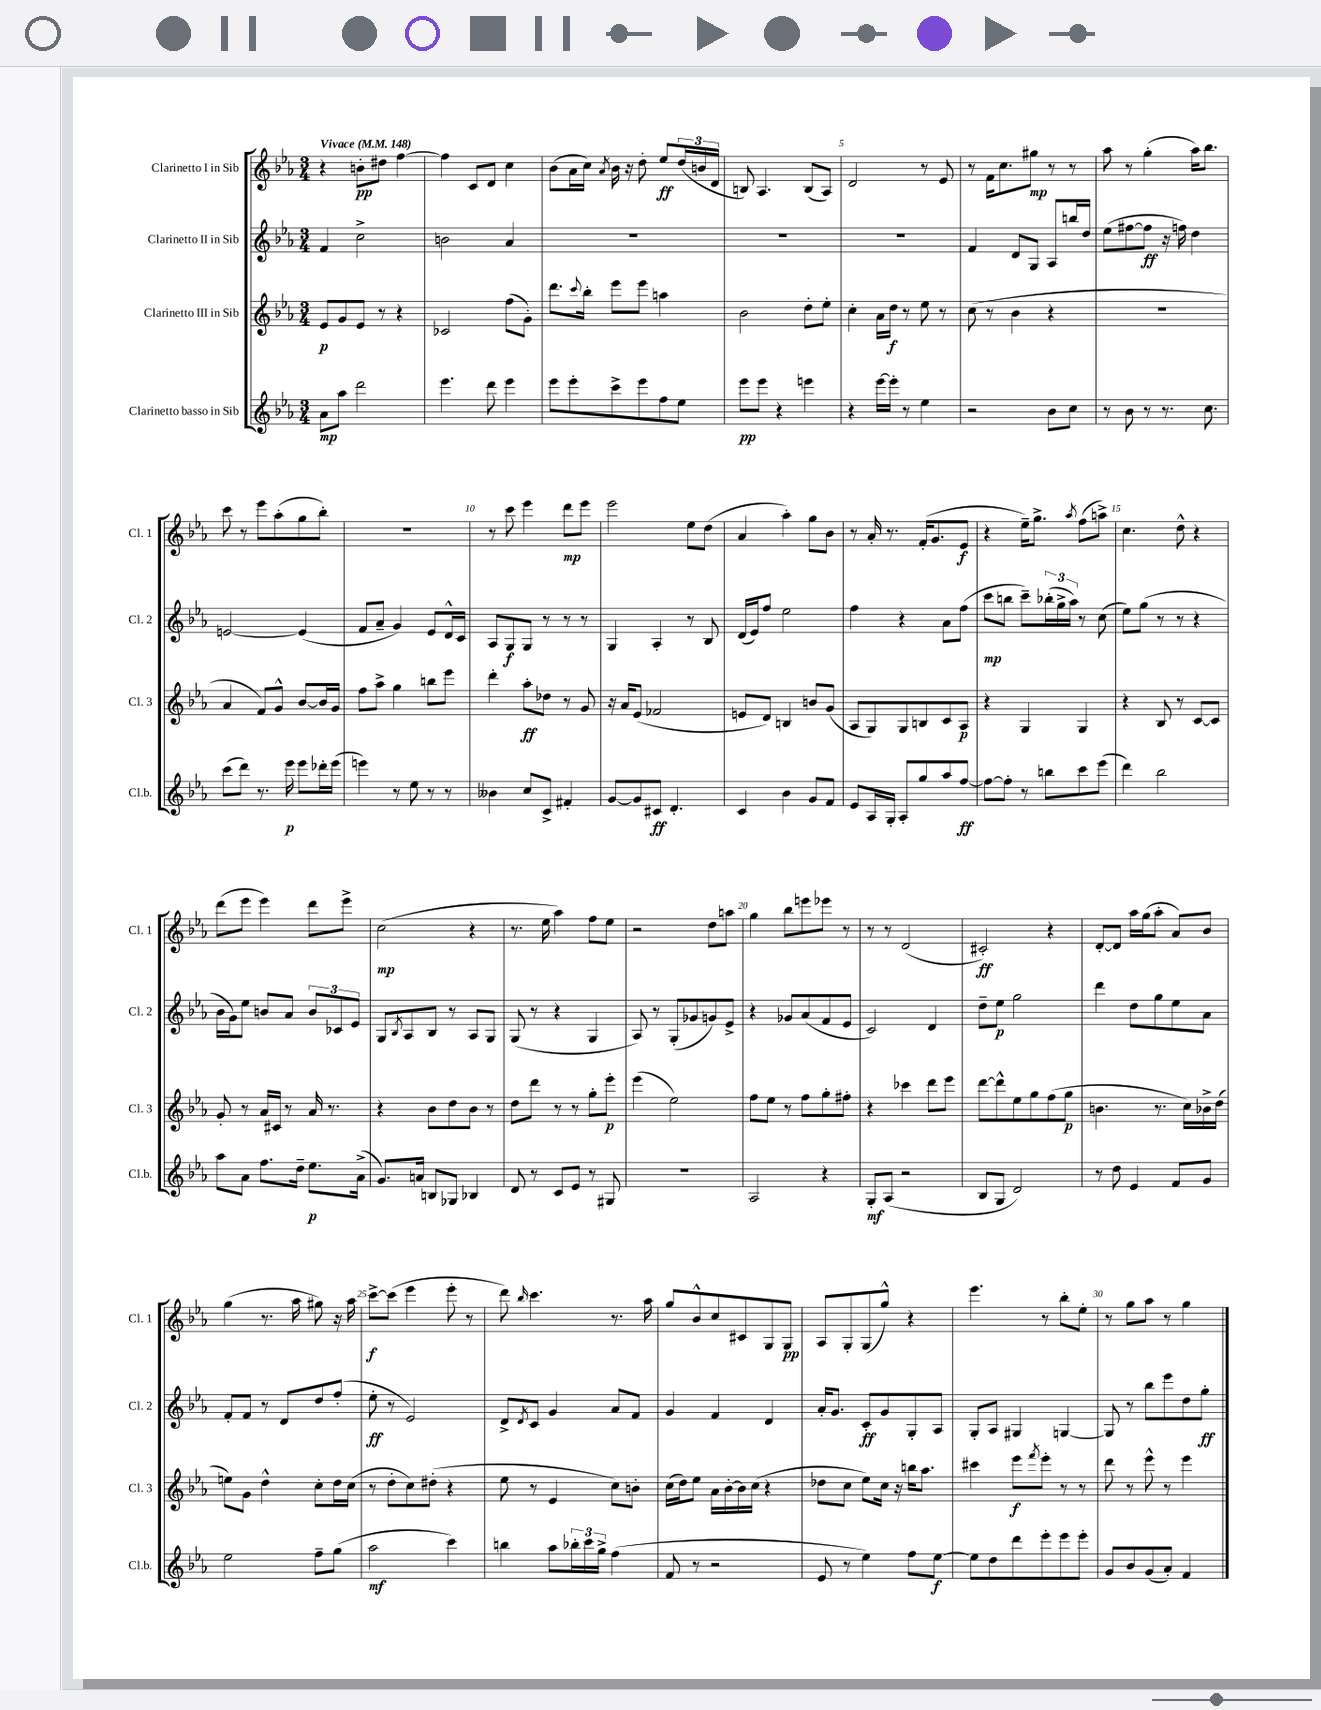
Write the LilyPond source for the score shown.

<<
\new StaffGroup <<
\new Staff = "s0" \with { instrumentName = "Clarinetto I in Sib" shortInstrumentName = "Cl. 1" } {
    \clef treble \key ees \major \numericTimeSignature \time 3/4 \tempo "Vivace" 4 = 148
    r4 b'8-.\pp dis''8 f''4~ |
    f''4 c'8 d'8 c''4 |
    bes'8( aes'16 c''16) \acciaccatura { aes'8 } bes'16 r16 d''8-. ees''8\ff \tuplet 3/2 { d''16( b'16 d'16 } |
    b8) aes4. b8( aes8) |
    d'2 r8 ees'8 |
    r8 f'16 c''8. gis''8\mp r8 r8 |
    aes''8 r8 g''4-.( aes''16) bes''8. |
    c'''8 r8 ees'''8 aes''8-.( g''8 bes''8-.) |
    R2. |
    r8 c'''8 ees'''4 d'''8\mp ees'''8 |
    ees'''2 ees''8 d''8( |
    aes'4 aes''4-.) g''8 bes'8 |
    r8 aes'16-. r8. f'16-.( g'8. ees'8\f |
    r4 ees''16--) g''8.-> \acciaccatura { aes''8 } f''8( a''8->) |
    c''4. d''8-^ r4 |
    d'''8( ees'''8 ees'''4) d'''8 ees'''8-> |
    c''2\mp( r4 |
    r8. ees''16 aes''4) f''8 ees''8 |
    r2 d''8 a''8 |
    g''4 bes''8 e'''8 ees'''8 r8 |
    r8 r8 d'2( |
    cis'2-.\ff) r4 |
    d'8~-. d'8 aes''16 g''16( aes''8-. aes'8) bes'8 |
    g''4( r8. aes''16 gis''8) r16 aes''16 |
    c'''8~->\f c'''8( ees'''4 ees'''8-. r8 |
    d'''8) \grace { bes''16 } c'''4. r8. aes''16 |
    g''8 bes'8-^ c''8 cis'8 g8 g8\pp |
    aes8 g8-. g8( g''8-^) r4 |
    ees'''4. r8 bes''8-. ees''8-. |
    r8 g''8 aes''8 r8 g''4 \bar "|." |
}
\new Staff = "s1" \with { instrumentName = "Clarinetto II in Sib" shortInstrumentName = "Cl. 2" } {
    \clef treble \key ees \major \numericTimeSignature \time 3/4
    f'4 c''2-> |
    b'2 aes'4 |
    R2. |
    R2. |
    R2. |
    f'4 d'8 g8 aes8 b''16 d''16 |
    ees''8( fis''8~ fis''8\ff r16 f''16) d''4 |
    e'2~ e'4( |
    f'8 aes'8-- g'4) ees'8 d'16-^ c'16 |
    aes8 g8\f g8 r8 r8 r8 |
    g4 aes4-. r8 bes8 |
    d'16( ees'16) f''8 ees''2 |
    f''4 r4 aes'8 f''8( |
    c'''8\mp b''8 c'''8--) \tuplet 3/2 { bes''16-.( g''16-> aes''16) } r8 c''8( |
    ees''8) g''8( r8 r8 r4 |
    bes'16 g'16) ees''8 b'8 aes'8 \tuplet 3/2 { b'8 ces'8 ees'8 } |
    g8 \acciaccatura { bes8 } aes8 bes8 r8 aes8 g8 |
    g8( r8 r4 g4 |
    aes8) r8 g8-.( ges'8 g'8) ees'8-> |
    r4 ges'8 aes'8( f'8 ees'8 |
    c'2) d'4 |
    d''8-- ees''8\p g''2 |
    d'''4 d''8 g''8 ees''8 aes'8 |
    f'8-. f'8 r8 d'8 d''8 f''8-.( |
    ees''8-.\ff r8 ees'2) |
    d'8-> \acciaccatura { d'8 } c'8 g'4 aes'8 f'8 |
    g'4 f'4 d'4 |
    aes'16-. g'8. c'8-.\ff g'8 g8-. aes8 |
    g8-. aes8 gis4 g4~ |
    g8 r8 bes''8 ees'''8 d''8 g''8-.\ff \bar "|." |
}
\new Staff = "s2" \with { instrumentName = "Clarinetto III in Sib" shortInstrumentName = "Cl. 3" } {
    \clef treble \key ees \major \numericTimeSignature \time 3/4
    ees'8\p g'8 ees'8 r8 r4 |
    ces'2 f''8( g'8-.) |
    d'''8. \appoggiatura { c'''8 } bes''16-. ees'''8 ees'''8 a''4 |
    bes'2 d''8-. ees''8-. |
    c''4-. aes'16 d''16\f r8 ees''8 r8 |
    c''8( r8 bes'4 r4 |
    R2. |
    aes'4 f'8) g'8-^ bes'8~ bes'16 g'16 |
    f''8 aes''8-> g''4 b''8 ees'''8 |
    d'''4-. aes''8-.\ff des''8 r8 g'8 |
    r16 aes'16 ees'8( fes'2 |
    e'8 d'8) b4 b'8 g'8( |
    aes8 g8) g8 b8 c'8 aes8\p |
    r4 g4 g4 |
    r4 bes8 r8 c'8~ c'8 |
    g'8-. r8 aes'16 cis'16 r8 aes'16 r8. |
    r4 bes'8 d''8 bes'8 r8 |
    d''8 d'''8 r8 r8 g''8-. ees'''8-.\p |
    ees'''4( ees''2) |
    f''8 ees''8 r8 f''8 g''8-. fis''8-. |
    r4 ces'''4 d'''8 ees'''8 |
    d'''8~ d'''8-^ ees''8 g''8 f''8( g''8\p |
    b'4. r8. c''16) bes'16-> d''16( |
    e''8) g'8 d''4-^ c''8-. d''16 c''16( |
    r8 d''8-. c''8) dis''8-.( r4 |
    ees''8 r8 ees'4 c''8) b'8-. |
    c''16( d''16) ees''8 aes'16 bes'16~-. bes'16 c''16( r4 |
    des''8 c''8 ees''8) c''16 r16 b''16 aes''8. |
    cis'''4 ees'''8\f \acciaccatura { f'''8 } ees'''8-. r8 r8 |
    d'''8 r8 ees'''8-^ r8 ees'''4 \bar "|." |
}
\new Staff = "s3" \with { instrumentName = "Clarinetto basso in Sib" shortInstrumentName = "Cl.b." } {
    \clef treble \key ees \major \numericTimeSignature \time 3/4
    aes'8\mp aes''8 d'''2 |
    ees'''4. d'''8 ees'''4 |
    ees'''8 ees'''8-. c'''8-> ees'''8 f''8 ees''8 |
    ees'''8\pp ees'''8 r4 e'''4 |
    r4 ees'''16~ ees'''16-. r8 ees''4 |
    r2 bes'8 c''8 |
    r8 bes'8 r8 r8. c''8. |
    c'''8( d'''8) r8. ees'''16\p ees'''8 des'''16-. ees'''16( |
    e'''4) r8 ees''8 r8 r8 |
    beses'4 c''8 c'8-> fis'4-. |
    g'8~ g'8 cis'8\ff d'4.-. |
    c'4 bes'4 g'8 f'8 |
    ees'8 aes16 g16-. aes8-. g''8 aes''8 f''8~\ff |
    f''8~ f''8-. r8 b''8 c'''8 ees'''8( |
    d'''4) bes''2 |
    aes''8 aes'8 f''8. d''16-- ees''8.\p aes'16->( |
    g'8.) a'16 b8 ges8 bes4 |
    d'8 r8 c'8 ees'8 r8 gis8 |
    R2. |
    aes2 r4 |
    g8-.\mf aes8( r2 |
    bes8 g8 d'2) |
    r8 d''8 ees'4 f'8 g'8 |
    ees''2 f''8-- g''8( |
    aes''2\mf c'''4) |
    b''4 aes''8 \tuplet 3/2 { bes''16-. c'''16 g''16-> } f''4( |
    f'8 r8 r2 |
    ees'8 r8 ees''4) f''8 ees''8~\f |
    ees''8 d''8 d'''8 ees'''8-. ees'''8 ees'''8-. |
    g'8 bes'8 g'8( aes'8-.) f'4 \bar "|." |
}
>>
>>
\layout { \context { \Score \override BarNumber.break-visibility = ##(#f #t #t) barNumberVisibility = #(every-nth-bar-number-visible 5) } }
